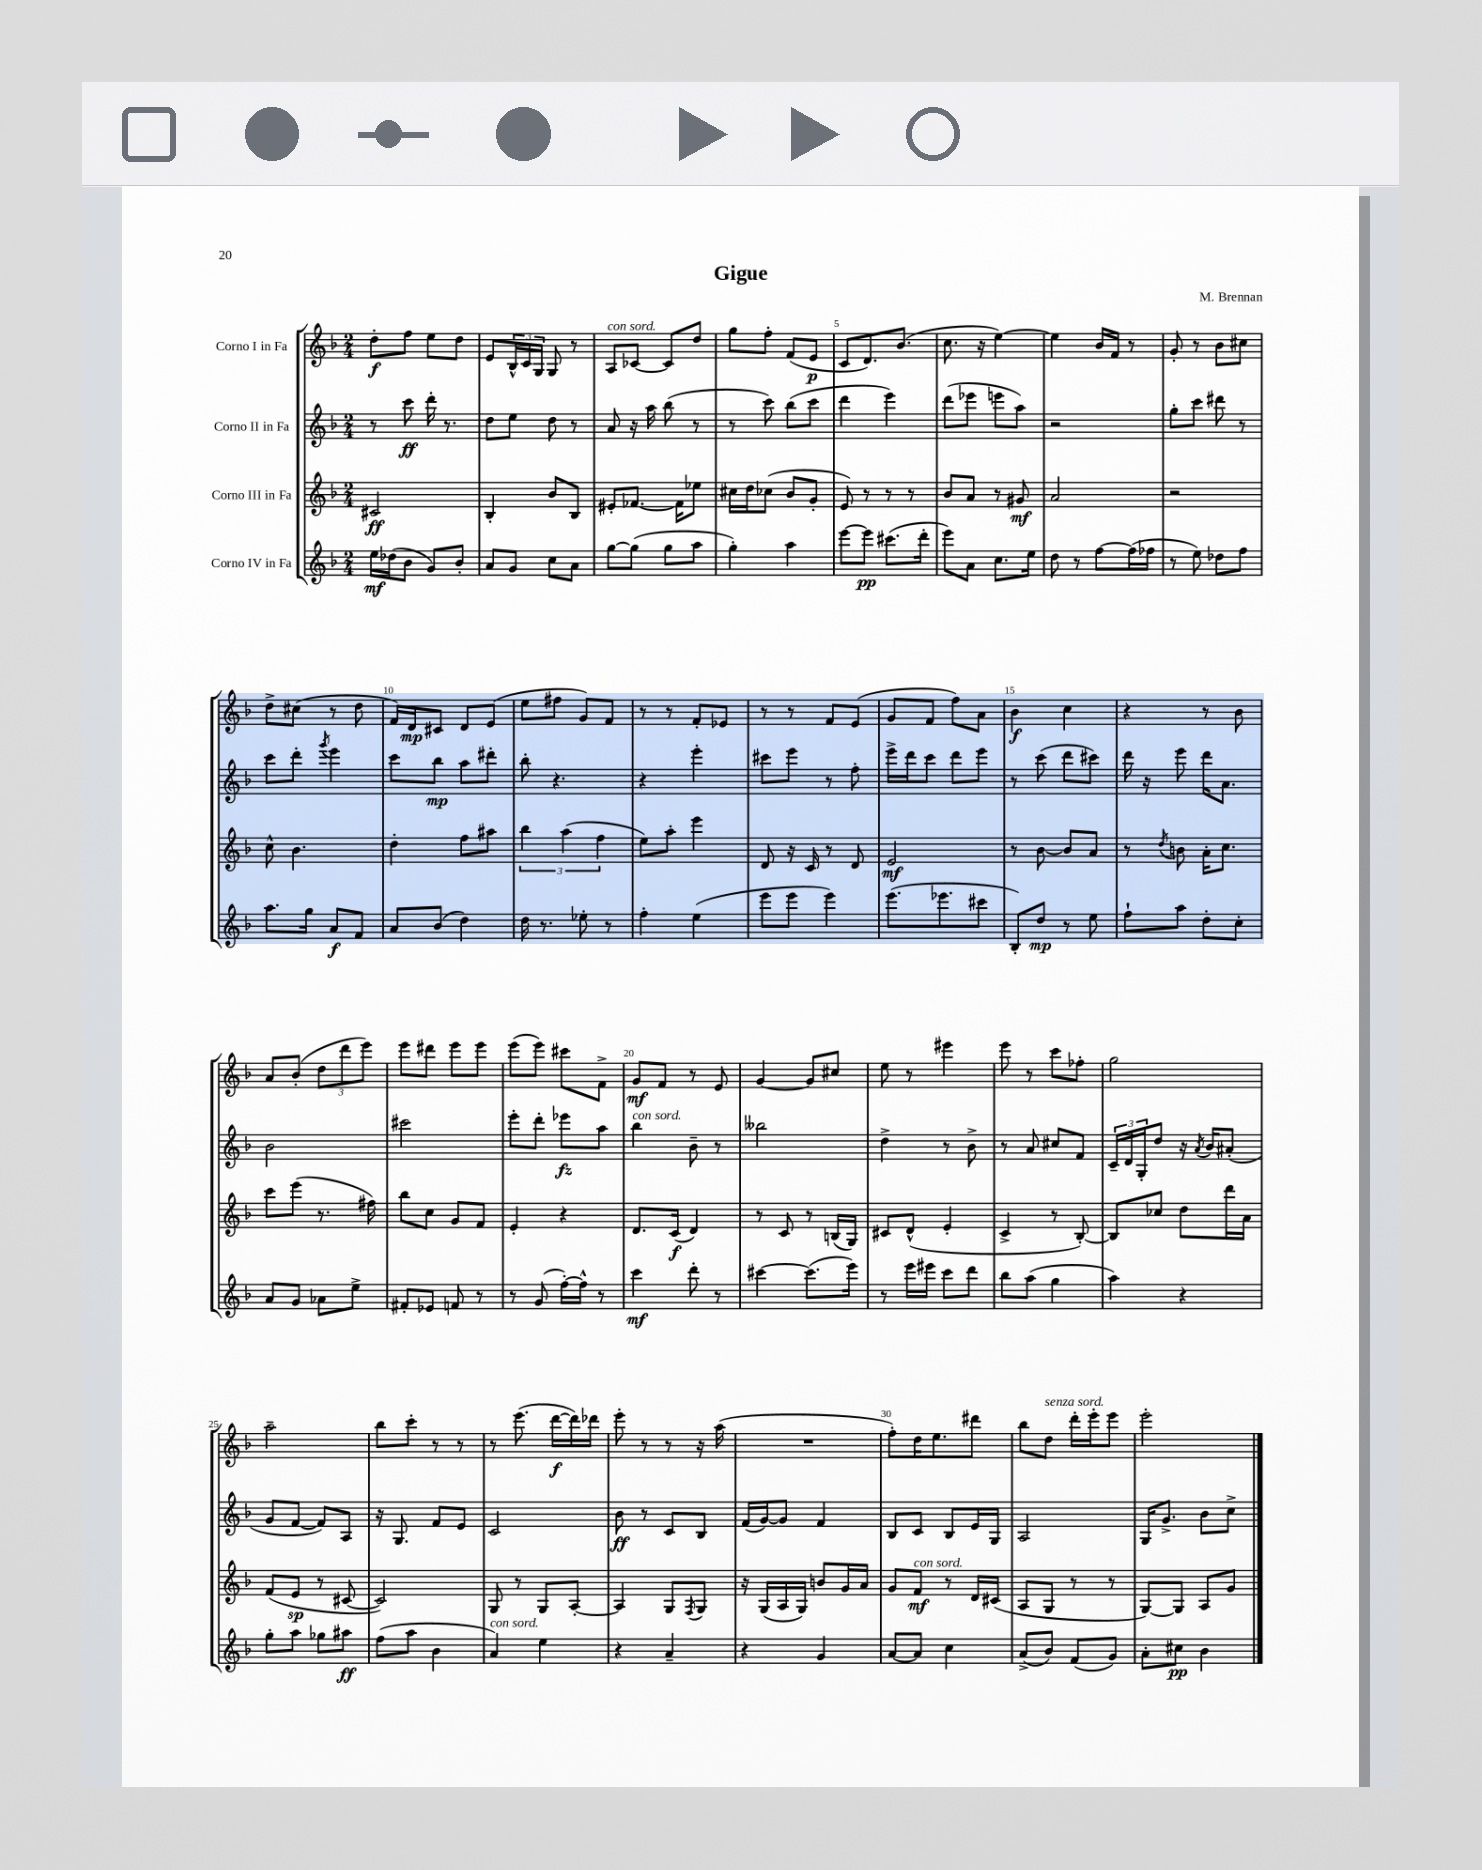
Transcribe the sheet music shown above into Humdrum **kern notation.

**kern	**dynam	**kern	**dynam	**kern	**dynam	**kern	**dynam
*part4	*part4	*part3	*part3	*part2	*part2	*part1	*part1
*staff4	*staff4	*staff3	*staff3	*staff2	*staff2	*staff1	*staff1
*I"Corno IV in Fa	*	*I"Corno III in Fa	*	*I"Corno II in Fa	*	*I"Corno I in Fa	*
*clefG2	*	*clefG2	*	*clefG2	*	*clefG2	*
*k[b-]	*	*k[b-]	*	*k[b-]	*	*k[b-]	*
*M2/4	*	*M2/4	*	*M2/4	*	*M2/4	*
=1	=1	=1	=1	=1	=1	=1	=1
16ee\LL	mf	2c#X/	ff	8r	.	8dd'\L	f
(16dd-X\J	.	.	.	.	.	.	.
8b-\J	.	.	.	8ccc\	ff	8ff\J	.
8g/L)	.	.	.	16ddd'\	.	8ee\L	.
.	.	.	.	8.r	.	.	.
8b-'/J	.	.	.	.	.	8dd\J	.
=2	=2	=2	=2	=2	=2	=2	=2
8a/L	.	4B-'/	.	8dd\L	.	8e/L	.
8g/J	.	.	.	8ee\J	.	24B-^^/L	.
.	.	.	.	.	.	24c/	.
.	.	.	.	.	.	24G/JJ	.
8cc\L	.	8b-/L	.	8dd\	.	8G/	.
8a\J	.	8B-/J	.	8r	.	8r	.
=3	=3	=3	=3	=3	=3	=3	=3
!	!	!	!	!	!	!LO:TX:a:i:t=con sord.	!
[8gg\L	.	8e#X'/L	.	8a/	.	8A/L	.
(8gg\J]	.	[8.f-X/J	.	16r	.	[8c-X/J	.
.	.	.	.	16aa\	.	.	.
8gg\L	.	.	.	(8bb-\	.	8c-/L]	.
.	.	16f-\KL]	.	.	.	.	.
8aa\J	.	8ee-X\J	.	8r	.	8dd/J	.
=4	=4	=4	=4	=4	=4	=4	=4
4gg'\)	.	16cc#X\LL	.	8r	.	8gg\L	.
.	.	16dd\J	.	.	.	.	.
.	.	(8cc-X\J	.	8ccc\)	.	8ff'\J	.
4aa\	.	8b-/L	.	(8bb-\L	.	(8f/L	.
.	.	8g'/J	.	8ccc\J	.	8e/J	p
=5	=5	=5	=5	=5	=5	=5	=5
[8eee\L	.	8e/)	.	4ddd\	.	8c/L	.
8eee\J]	pp	8r	.	.	.	8.d/)	.
(8.ccc#X\L	.	8r	.	4eee\)	.	.	.
.	.	.	.	.	.	(8.b-/J	.
.	.	8r	.	.	.	.	.
16ddd'\Jk	.	.	.	.	.	.	.
=6	=6	=6	=6	=6	=6	=6	=6
8eee\L)	.	8b-/L	.	(8ddd\L	.	8.cc\	.
8a\J	.	8a/J	.	8eee-X\J	.	.	.
.	.	.	.	.	.	16r	.
8.cc\L	.	8r	.	8eeen\L	.	[4ee\)	.
.	.	8g#X/	mf	8aa\J)	.	.	.
16ee\Jk	.	.	.	.	.	.	.
=7	=7	=7	=7	=7	=7	=7	=7
8dd\	.	2a/	.	2r	.	4ee\]	.
8r	.	.	.	.	.	.	.
[8ff\L	.	.	.	.	.	16b-/LL	.
.	.	.	.	.	.	16f/JJ	.
(16ff\L]	.	.	.	.	.	8r	.
16ff-X\JJ	.	.	.	.	.	.	.
=8	=8	=8	=8	=8	=8	=8	=8
8r	.	2r	.	8gg'\L	.	8g'/	.
8ee\)	.	.	.	8ccc\J	.	8r	.
8dd-X\L	.	.	.	8ddd#X\	.	8b-\L	.
8ff\J	.	.	.	8r	.	8cc#X\J	.
!!LO:LB:g=z
=9	=9	=9	=9	=9	=9	=9	=9
8.aa\L	.	8cc^^\	.	8ccc\L	.	8dd^\L	.
.	.	4.b-\	.	8ddd'\J	.	(8cc#X\J	.
16gg\Jk	.	.	.	.	.	.	.
.	.	.	.	8qggg/	.	.	.
8a/L	f	.	.	4eee\	.	8r	.
8f/J	.	.	.	.	.	8dd\	.
=10	=10	=10	=10	=10	=10	=10	=10
8a/L	.	4dd'\	.	8ccc\L	.	16f/LL)	.
.	.	.	.	.	.	16d/J	mp
(8b-/J	.	.	.	8bb-\J	mp	8c#X/J	.
4dd\)	.	8ff\L	.	8aa\L	.	8d/L	.
.	.	8aa#X\J	.	8ddd#X'\J	.	(8e/J	.
=11	=11	=11	=11	=11	=11	=11	=11
16dd\	.	6bb-\	.	8bb-'\	.	8ee\L	.
8.r	.	.	.	.	.	.	.
.	.	.	.	4.r	.	8ff#X\J	.
.	.	(6aa\	.	.	.	.	.
8ee-X'\	.	.	.	.	.	8g/L)	.
.	.	6ff\	.	.	.	.	.
8r	.	.	.	.	.	8f/J	.
=12	=12	=12	=12	=12	=12	=12	=12
4ff'\	.	8ee\L)	.	4r	.	8r	.
.	.	8aa'\J	.	.	.	8r	.
(4ee\	.	4eee\	.	4eee'\	.	8f'/L	.
.	.	.	.	.	.	8e-X/J	.
=13	=13	=13	=13	=13	=13	=13	=13
8eee\L	.	8d/	.	8ccc#X\L	.	8r	.
8eee\J	.	16r	.	8eee\J	.	8r	.
.	.	16c/	.	.	.	.	.
4eee\)	.	8r	.	8r	.	8f/L	.
.	.	8d/	.	8ff'\	.	(8e/J	.
=14	=14	=14	=14	=14	=14	=14	=14
(8.eee\L	.	2e/	mf	16eee^\LL	.	8g/L	.
.	.	.	.	16ddd\J	.	.	.
.	.	.	.	8ccc\J	.	8f/J	.
8.eee-X\	.	.	.	.	.	.	.
.	.	.	.	8ddd\L	.	8ff\L)	.
8ccc#X\J	.	.	.	8eee\J	.	8a\J	.
=15	=15	=15	=15	=15	=15	=15	=15
8B-'/L)	.	8r	.	8r	.	4b-\	f
8dd/J	mp	[8b-\	.	(8ccc\	.	.	.
8r	.	8b-/L]	.	8ddd\L	.	4cc\	.
8ee\	.	8a/J	.	8ccc#X\J)	.	.	.
=16	=16	=16	=16	=16	=16	=16	=16
8ff`\L	.	8r	.	16ddd\	.	4r	.
.	.	.	.	16r	.	.	.
.	.	8qdd/	.	.	.	.	.
8aa\J	.	8bn\	.	8eee\	.	.	.
8dd'\L	.	16a'\KL	.	16ddd\KL	.	8r	.
.	.	8.cc\J	.	8.a\J	.	.	.
8cc'\J	.	.	.	.	.	8b-\	.
!!LO:LB:g=z
=17	=17	=17	=17	=17	=17	=17	=17
8a/L	.	8ccc\L	.	2b-\	.	8a/L	.
8g/J	.	(8eee\J	.	.	.	(8b-'/J	.
8a-X\L	.	8.r	.	.	.	12dd\L	.
.	.	.	.	.	.	12ddd\	.
8ee^\J	.	.	.	.	.	.	.
.	.	.	.	.	.	12eee\J)	.
.	.	16ff#X\)	.	.	.	.	.
=18	=18	=18	=18	=18	=18	=18	=18
8f#X'/L	.	8bb-\L	.	2ccc#X\	.	8eee\L	.
8e-X/J	.	8cc\J	.	.	.	8ddd#X\J	.
8fn/	.	8g/L	.	.	.	8eee\L	.
8r	.	8f/J	.	.	.	8eee\J	.
=19	=19	=19	=19	=19	=19	=19	=19
8r	.	4e'/	.	8eee'\L	.	(8eee\L	.
(8g/	.	.	.	8ddd'\J	.	8eee\J)	.
[16ff'\LL)	.	4r	.	8eee-X\L	fz	8ccc#X\L	.
16ff^^\JJ]	.	.	.	.	.	.	.
8r	.	.	.	8aa\J	.	8f^\J	.
=20	=20	=20	=20	=20	=20	=20	=20
!	!	!	!	!LO:TX:a:i:t=con sord.	!	!	!
4ccc\	mf	8.d/L	.	4bb-\	.	8g/L	mf
.	.	.	.	.	.	8f/J	.
.	.	(16c/Jk	f	.	.	.	.
8ddd'\	.	4d/)	.	8b-~\	.	8r	.
8r	.	.	.	8r	.	8e/	.
=21	=21	=21	=21	=21	=21	=21	=21
[4ccc#X\	.	8r	.	2bb--X\	.	[4g/	.
.	.	8c/	.	.	.	.	.
(8.ccc#\L]	.	8r	.	.	.	8g/L]	.
.	.	(16Bn/LL	.	.	.	8cc#X/J	.
16eee\Jk)	.	16G/JJ)	.	.	.	.	.
=22	=22	=22	=22	=22	=22	=22	=22
8r	.	8c#X/L	.	4dd^\	.	8ee\	.
16eee\LL	.	(8d^^/J	.	.	.	8r	.
16eee#X\JJ	.	.	.	.	.	.	.
8ccc\L	.	4e'/	.	8r	.	4eee#X\	.
8ddd\J	.	.	.	8b-^\	.	.	.
=23	=23	=23	=23	=23	=23	=23	=23
8bb-\L	.	4c^/	.	8r	.	8eee\	.
(8aa\J	.	.	.	8a/	.	8r	.
4gg\	.	8r	.	8cc#X/L	.	8ccc\L	.
.	.	[8B-'/)	.	8f/J	.	8ff-X'\J	.
=24	=24	=24	=24	=24	=24	=24	=24
4aa\)	.	8B-/L]	.	24c~/LL	.	2gg\	.
.	.	.	.	24d/	.	.	.
.	.	.	.	24G'/J	.	.	.
.	.	8cc-X/J	.	8dd/J	.	.	.
4r	.	8dd\L	.	16r	.	.	.
.	.	.	.	8qa/	.	.	.
.	.	.	.	16b-/KL	.	.	.
.	.	16ddd\L	.	(8a#X'/J	.	.	.
.	.	16a\JJ	.	.	.	.	.
!!LO:LB:g=z
=25	=25	=25	=25	=25	=25	=25	=25
8gg'\L	.	(8f/L	.	8g/L	.	2aa~\	.
8aa\J	.	8e/J	sp	[8f/J	.	.	.
8gg-X\L	.	8r	.	8f/L])	.	.	.
8aa#X\J	ff	[8c#X/	.	8A/J	.	.	.
=26	=26	=26	=26	=26	=26	=26	=26
(8ff\L	.	2c#/])	.	16r	.	8bb-\L	.
.	.	.	.	8.G/	.	.	.
8aa\J	.	.	.	.	.	8ccc'\J	.
4b-\	.	.	.	8f/L	.	8r	.
.	.	.	.	8e/J	.	8r	.
=27	=27	=27	=27	=27	=27	=27	=27
!LO:TX:a:i:t=con sord.	!	!	!	!	!	!	!
4a/)	.	8G/	.	2c/	.	8r	.
.	.	8r	.	.	.	(8.eee\	.
4ee\	.	8G/L	.	.	.	.	.
.	.	.	.	.	.	[16ddd\LL	f
.	.	[8A'/J	.	.	.	16ddd\])	.
.	.	.	.	.	.	16ddd-X\JJ	.
=28	=28	=28	=28	=28	=28	=28	=28
4r	.	4A/]	.	8b-\	ff	8eee'\	.
.	.	.	.	8r	.	8r	.
4a~/	.	8G/L	.	8c/L	.	8r	.
.	.	8qF/	.	.	.	.	.
.	.	8G/J	.	8B-/J	.	16r	.
.	.	.	.	.	.	(16aa\	.
=29	=29	=29	=29	=29	=29	=29	=29
4r	.	16r	.	(16f/LL	.	2r	.
.	.	(16G/LL	.	[16g/J)	.	.	.
.	.	16A/	.	8g/J]	.	.	.
.	.	16G/JJ)	.	.	.	.	.
4g/	.	8bn/L	.	4f/	.	.	.
.	.	16g/L	.	.	.	.	.
.	.	16a/JJ	.	.	.	.	.
=30	=30	=30	=30	=30	=30	=30	=30
[8a/L	.	8g/L	.	8B-/L	.	8ff'\L)	.
!	!	!LO:TX:a:i:t=con sord.	!	!	!	!	!
8a/J]	.	8f/J	mf	8c/J	.	16dd\K	.
.	.	.	.	.	.	8.ee\	.
4cc\	.	8r	.	8B-/L	.	.	.
.	.	16d/LL	.	16e/L	.	8ddd#X\J	.
.	.	(16c#X/JJ	.	16G/JJ	.	.	.
=31	=31	=31	=31	=31	=31	=31	=31
(8a^/L	.	8A/L	.	2A/	.	8bb-\L	.
!	!	!	!	!	!	!LO:TX:a:i:t=senza sord.	!
8b-/J)	.	8G/J	.	.	.	8dd\J	.
(8f/L	.	8r	.	.	.	16ddd'\LL	.
.	.	.	.	.	.	16eee'\J	.
8g/J)	.	8r	.	.	.	8eee\J	.
=32	=32	=32	=32	=32	=32	=32	=32
8a'\L	.	[8G/L)	.	16G/KL	.	2eee'\	.
.	.	.	.	8.g^/J	.	.	.
8cc#X\J	pp	8G/J]	.	.	.	.	.
4b-\	.	8A/L	.	8b-\L	.	.	.
.	.	8g/J	.	8cc^\J	.	.	.
==	==	==	==	==	==	==	==
*-	*-	*-	*-	*-	*-	*-	*-
